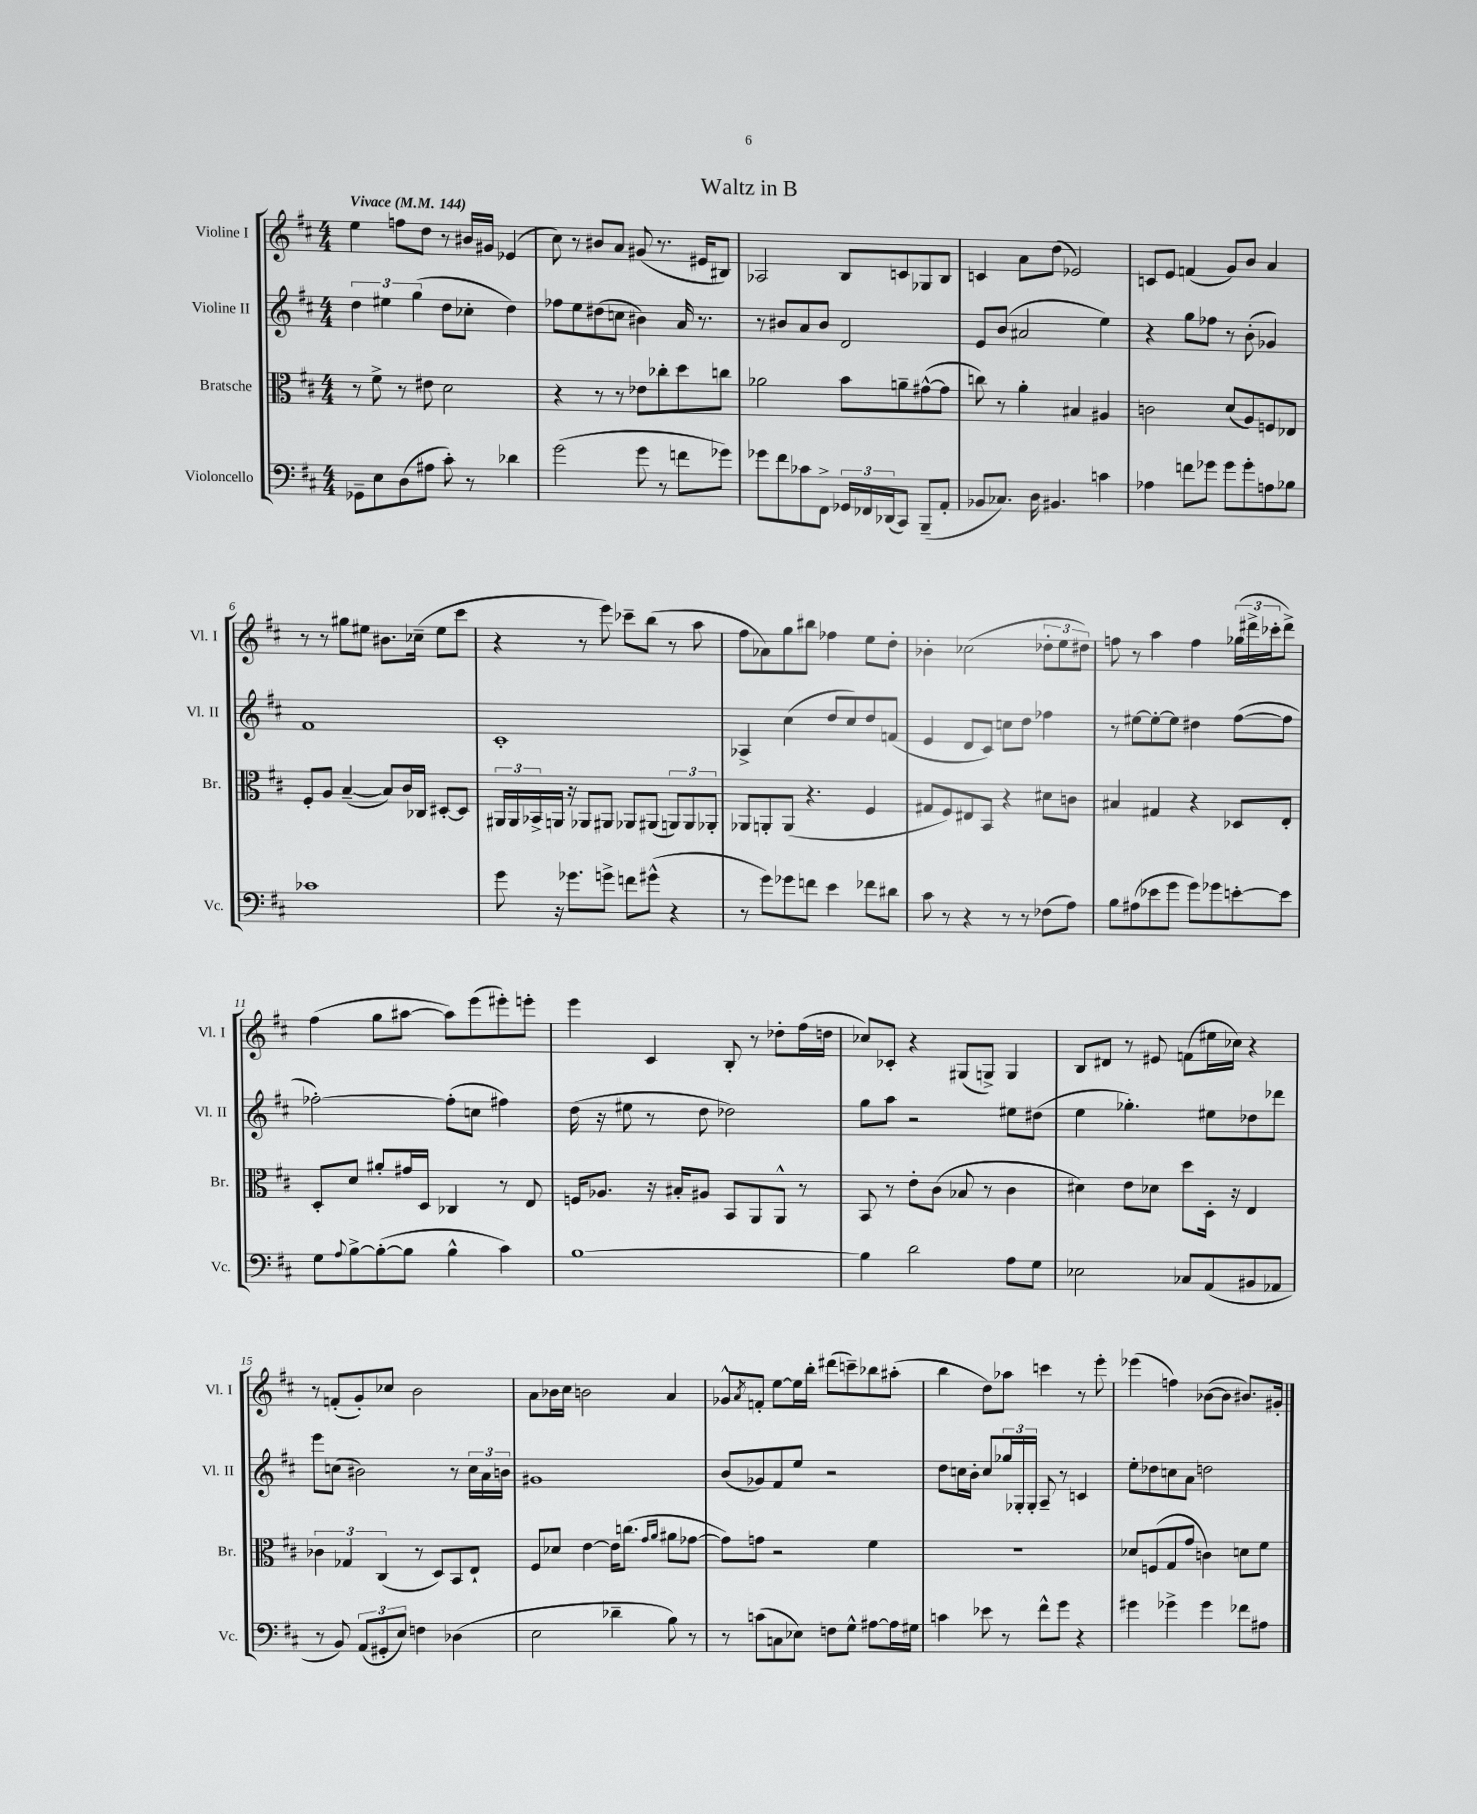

**kern	**kern	**kern	**kern
*part4	*part3	*part2	*part1
*staff4	*staff3	*staff2	*staff1
*I"Violoncello	*I"Bratsche	*I"Violine II	*I"Violine I
*I'Vc.	*I'Br.	*I'Vl. II	*I'Vl. I
*clefF4	*clefC3	*clefG2	*clefG2
*k[f#c#]	*k[f#c#]	*k[f#c#]	*k[f#c#]
*M4/4	*M4/4	*M4/4	*M4/4
*MM144	*MM144	*MM144	*MM144
=1	=1	=1	=1
!	!	!	!LO:TX:a:B:t=Vivace
8GG-X~\L	8r	6dd\	4ee\
8E\	8f#^\	.	.
.	.	6ee#X\	.
(8D\	8r	.	8ffn\L
.	.	(6gg\	.
8A#X\J	8e#X\	.	8dd\J
8c#'\)	2d\	8dd\L	8r
8r	.	8cc-X'\J	16b#X/LL
.	.	.	16g#X/JJ
4d-X\	.	4dd\)	(4e-X/
=2	=2	=2	=2
(2g\	4r	8ff-X\L	8cc#\)
.	.	8ee\	8r
.	8r	(8dd#X\	8b#X/L
.	8r	8ccn\J	8a/J
8g\	8e-X\L	4b#X\)	(8g#X/
8r	8cc-X'\	.	8.r
8fn\L	8dd\	16a/	.
.	.	8.r	16e#X/KL
8g-X\J)	8ccn\J	.	8B#X/J)
=3	=3	=3	=3
8g-X\L	2a-X\	8r	2A-X/
8f#\	.	8b#X/L	.
8c-X\	.	8a/	.
8FF#^\J	.	8b#/J	.
24GG-X/LL	8b\L	2d/	8B/L
24FF-X/	.	.	.
(24DD-X/J	.	.	.
8CC#/J)	8an~\	.	8cn/
(8BBB~/L	([8g#X^^\	.	8G-X/
8AA'/J	8g#\J]	.	8B/J
=4	=4	=4	=4
8BB-X/L	8ccn\)	8e/L	4cn/
8.C-X/J)	8r	(8b/J	.
.	4a'\	2a#X/	8a\L
16D\	.	.	.
4.BB#X/	.	.	(8dd\J
.	4B#X/	.	2e-X/)
4cn\	4A#X/	4ee\)	.
=5	=5	=5	=5
4A-X\	2cn\	4r	8cn/L
.	.	.	8e/J
8fn\L	.	8gg\L	(4fn/
8g-X\J	.	8ff-X\J	.
8g-\L	(8d/L	8r	8g/L)
8g-'\	8A/)	(8b'\	8b/J
8An\	8Fn/	4g-X/)	4a/
8B-X\J	8E-X/J	.	.
!!LO:LB:g=z
=6	=6	=6	=6
1c-X	8F#'/L	1f#	8r
.	8A/J	.	8r
.	([4B~/	.	8gg#X\L
.	.	.	8ee#X\J
.	8B/L])	.	8.b#X\L
.	16c#/L	.	.
.	16C-X/JJ	.	(16cc-X~\Jk
.	[8D#X'/L	.	8ee#\L
.	8D#/J]	.	8ccc#\J
=7	=7	=7	=7
8g\	24AA#X/LL	1c#'	4r
.	24AA#/	.	.
.	24BB-X^/	.	.
16r	16AAn/JJ	.	.
8.g-X\L	16r	.	.
.	8AA-X/L	.	8r
8gn^\J	8AA#X/J	.	8eee\)
8fn\L	8AA-X/L	.	8ccc-X~\L
(8g#X^^\J	(8AA#X/J	.	(8bb\J
4r	12AAn/L)	.	8r
.	12AA/	.	.
.	.	.	8aa\
.	12AA-X'/J	.	.
=8	=8	=8	=8
8r	8AA-X/L	4A-X^/	8ff#\L
8g\L)	8AAn'/	.	8a-X\)
8g-X\	(8AA/J	(4cc#\	8gg\
8fn\J	4.r	.	8bb#X\J
4e\	.	8dd/L	4ff-X\
.	.	8cc#/)	.
8f-X\L	4F#/	8dd/	8ee\L
8d#X\J	.	(8fn/J	8dd'\J
=9	=9	=9	=9
8c#\	8G#X/L	4e/	4b-X'\
8r	8F#/)	.	.
4r	8E#X/	8d/L	(2cc-X\
.	8BB/J	8c#/J)	.
8r	4r	8ccn\L	.
8r	.	8dd\J	.
(8F-X\L	8d#X\L	4ff-X\	12dd-X'\L
.	.	.	12ee\
8A\J)	8cn\J	.	.
.	.	.	12dd#X\J)
=10	=10	=10	=10
8B\L	4B#X/	8r	8ffn\
(8A#X\	.	[8ee#X\L	8r
8e-X\	4G#X/	8ee#'\_	4aa\
8g\J	.	8ee#\J]	.
8g\L)	4r	4dd#X\	4ff\
8g-X\	.	.	.
[8en'\	8D-X/L	([8ff#\L	(24gg-X\LL
.	.	.	24ddd#X^\
.	.	.	24ccc-X'\J
8e\J]	8E'/J	8ff#\J]	8ddd#^\J)
!!LO:LB:g=z
=11	=11	=11	=11
8G\L	8D'/L	[2ff-X'\)	(4ff#\
8qqA/	.	.	.
[8B^\	8d/J	.	.
(8B'\_	8a#X'/L	.	8gg\L
8B\J]	16g#X/L	.	[8aa#X\J
.	16D/JJ	.	.
4B^^\	4C-X/	(8ff-'\L]	8aa#\L])
.	.	8ccn\J	(8eee\
4c#\)	8r	4ff#X\)	8eee#X'\)
.	8E/	.	8eeen'\J
=12	=12	=12	=12
[1B	16Fn/KL	(16dd\	4eee\
.	8.A-X/J	16r	.
.	.	8ee#X\	.
.	16r	8r	4c#/
.	16B#X'/KL	.	.
.	8A#X/J	8dd\	.
.	8BB/L	2dd-X\)	8B'/
.	8AA/	.	8r
.	8AA^^/J	.	8dd-X'\L
.	8r	.	(16ff#\L
.	.	.	16ddn\JJ
=13	=13	=13	=13
4B\]	8BB/	8gg\L	8cc-X/L)
.	8r	8aa\J	8c-X'/J
2d\	8e'\L	2r	4r
.	(8c#\J	.	.
.	8B-X/	.	(8G#X/L
.	8r	.	8Gn^/J)
8A\L	4c#\	8ee#X\L	4G/
8G\J	.	(8dd#X\J	.
=14	=14	=14	=14
2E-X\	4d#X\)	4ee\	8B/L
.	.	.	8d#X/J
.	8e\L	4.gg-X'\)	8r
.	8d-X\J	.	8e#X/
8C-X/L	8dd\L	.	(8fn\L
(8AA/	16D'\Jk	8ee#X\L	16ee#X\L
.	16r	.	16cc-X\JJ)
8BB#X/	4E/	8dd-X\	4r
8AA-X/J	.	8ddd-X\J	.
!!LO:LB:g=z
=15	=15	=15	=15
8r	6c-X\	8eee\L	8r
8BB/)	.	(8ccn\J	(8fn'/L
.	6G-X/	.	.
(12AA/L	.	2b#X\)	8g'/)
12GG#X'/	(6C#/	.	.
.	.	.	8cc-X/J
12E/J)	.	.	.
4Fn\	8r	.	2b\
.	8D/L)	.	.
(4D-X\	8BB/	8r	.
.	8E`/J	24cc\LL	.
.	.	24a\	.
.	.	24bn\JJ	.
=16	=16	=16	=16
2E\	8F#/L	1g#X	8a\L
.	8d-X/J	.	16b-X\L
.	.	.	16cc#\JJ
.	[4e\	.	2bn\
4d-X~\	16e\KL]	.	.
.	(8.ccn\J	.	.
.	16qqg/LL	.	.
.	16qqa/JJ	.	.
8B\)	8a#X\L	.	4a/
8r	[8g-X\J	.	.
=17	=17	=17	=17
8r	8g-\L])	(8b/L	8g-X^^/L
.	.	.	8qa/
(8cn\L	8gn\J	8g-X/)	8fn'/J
8Cn\	2r	8f#/	[8ee\L
8E-X\J)	.	8ee/J	16ee\L]
.	.	.	16bb'\JJ
8Fn\L	.	2r	(8ddd#X\L
8G^^\J	.	.	8cccn~\)
[8A#X\L	4f#\	.	8bb-X\
16A#\L]	.	.	(8aa#X'\J
16G#X\JJ	.	.	.
=18	=18	=18	=18
4cn\	1r	8dd\L	4bb\
.	.	16ccn\L	.
.	.	16b'\JJ	.
8e-X\	.	8cc/L	8dd\L)
8r	.	24gg-X/L	8aa-X\J
.	.	24G-X'/	.
.	.	24G-'/JJ	.
8f#^^\L	.	8A~/	4cccn\
8g\J	.	8r	.
4r	.	4cn/	8r
.	.	.	8eee'\
=19	=19	=19	=19
4g#X\	8d-X/L	8ee'\L	(4eee-X\
.	(8Fn/	8dd-X\	.
4g-X^\	8G/	8ccn\	4ffn\)
.	8g/J	8a\J	.
4g-\	4cn\)	2ddn\	([8b-X\L
.	.	.	8b-\J]
8f-X\L	8dn\L	.	8.b#X/L)
8A#X\J	8f#\J	.	.
.	.	.	16g#X'/Jk
==	==	==	==
*-	*-	*-	*-
